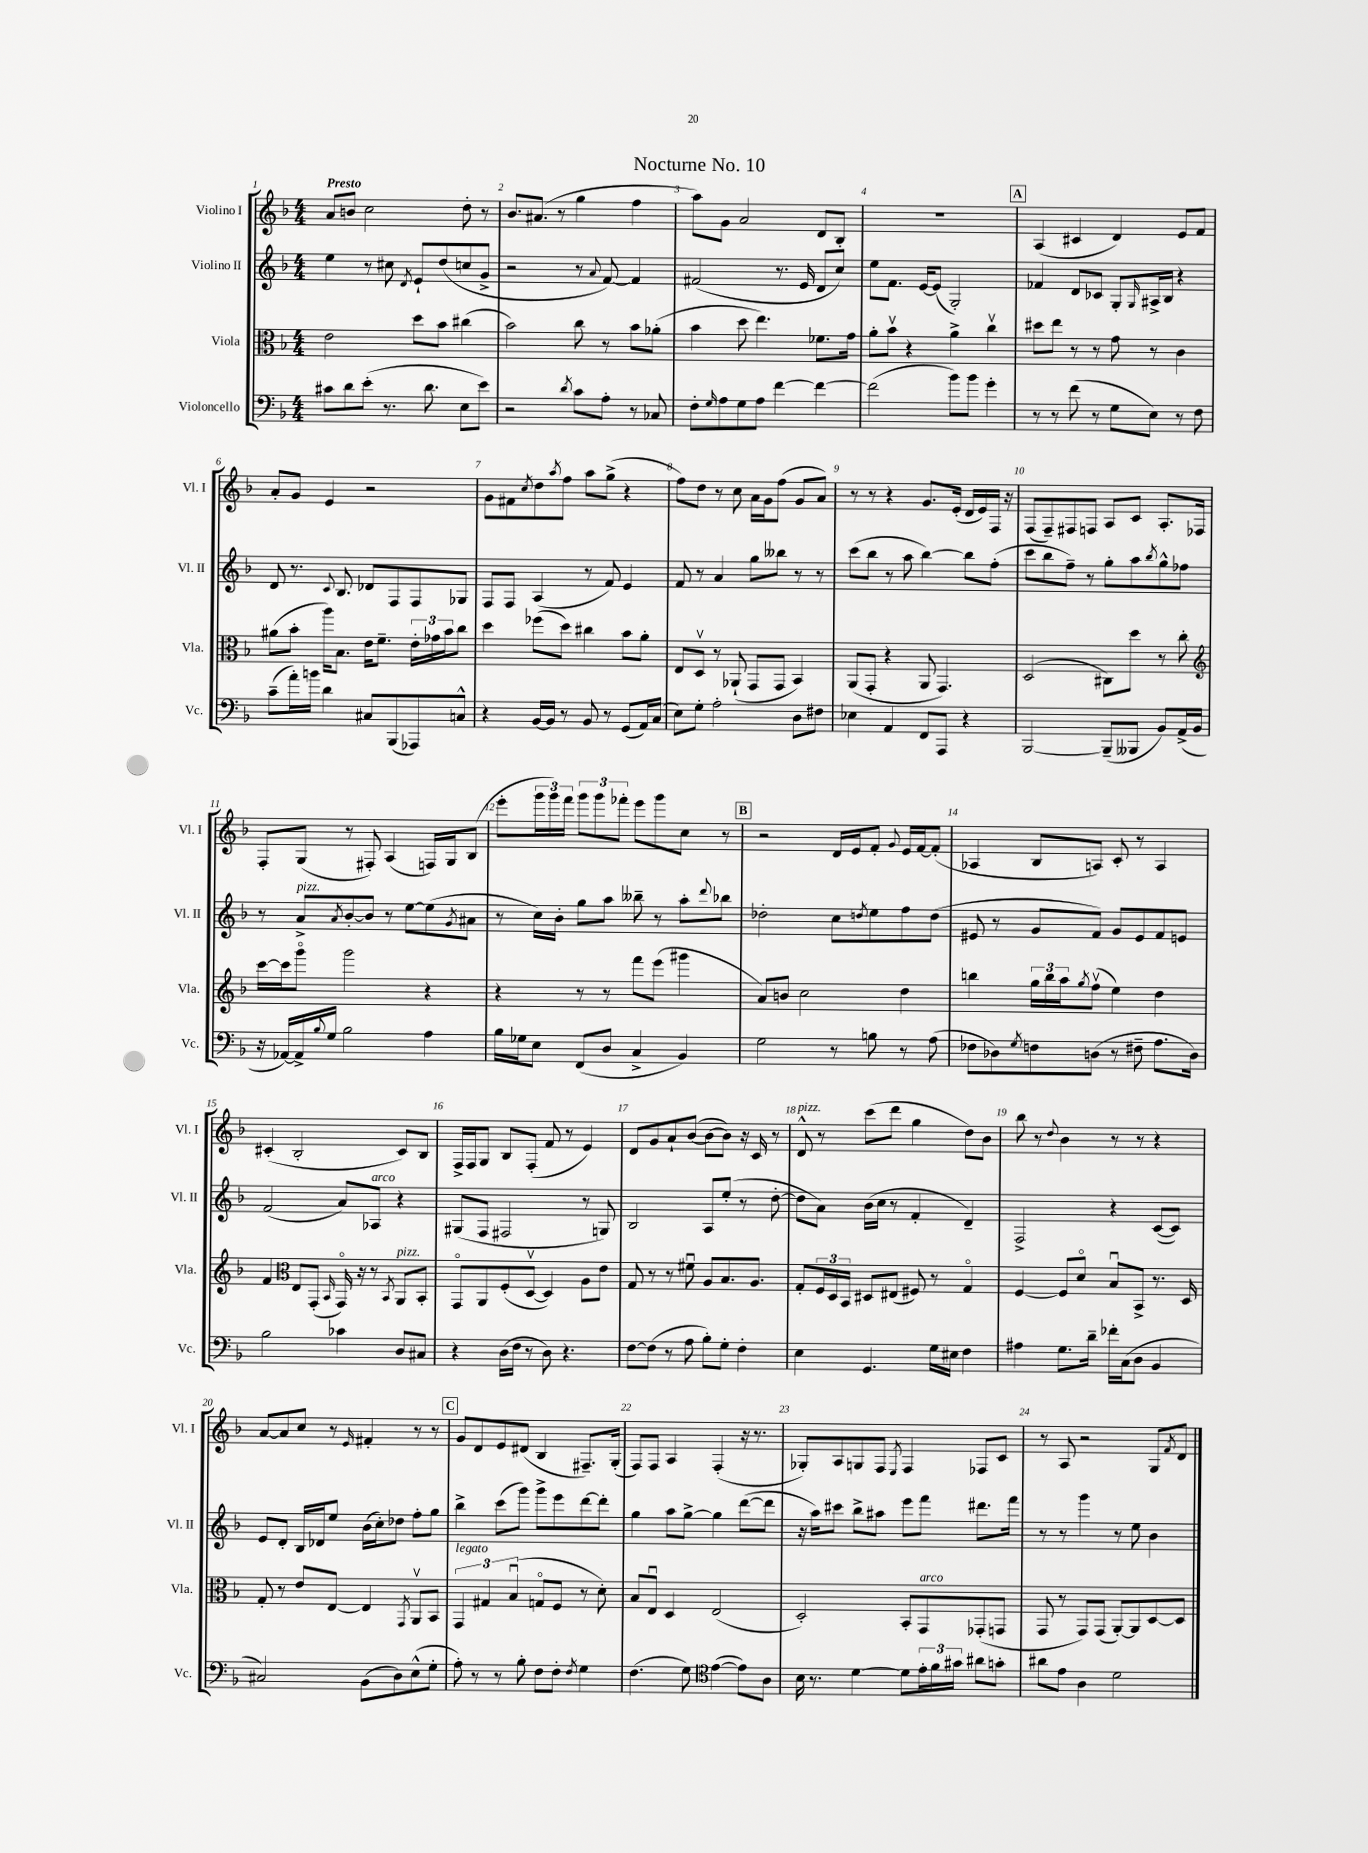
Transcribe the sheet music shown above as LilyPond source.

\header { title = "Nocturne No. 10" }
<<
\new StaffGroup <<
\new Staff = "s0" \with { instrumentName = "Violino I" shortInstrumentName = "Vl. I" } {
    \clef treble \key f \major \numericTimeSignature \time 4/4 \tempo "Presto"
    a'8 b'8 c''2 d''8-. r8 |
    bes'8. ais'8.( r8 g''4 f''4 |
    a''8) g'8 a'2 d'8 bes8-. |
    R1 |
    \mark \markup { \box "A" } a4( cis'4 d'4) e'8 f'8 |
    a'8-. g'8 e'4 r2 |
    g'8 fis'8 \acciaccatura { c''8 } d''8 \acciaccatura { a''8 } f''8 a''8 g''8->( r4 |
    f''8) d''8 r8 c''8 a'16 g'16 f''8( g'8 a'8) |
    r8 r8 r4 g'8. e'16-.( d'16 e'16) f16 r16 |
    f8( f8--) fis8 f8 a8 c'8 a8.-. fes16 |
    f8-. g8( r8 fis8-.) a4( f16) g16 bes8( |
    e'''8-. \tuplet 3/2 { g'''16 g'''16) f'''16 } \tuplet 3/2 { g'''8 g'''8 fes'''8-. } e'''8 g'''8 c''8 r8 |
    \mark \markup { \box "B" } r2 d'16 e'16 f'8-. \appoggiatura { g'8 } e'16 f'16~ f'8-.( |
    aes4 bes8 a8) c'8-. r8 a4 |
    cis'4-.( bes2-. cis'8) bes8 |
    f16-> f16 g8 bes8 f8-.( f'8 r8 e'4) |
    d'8 g'8 a'8-! bes'8~( bes'8~ bes'8) r16 c'16 r8 |
    d'8-^^\markup { \italic "pizz." } r8 c'''8( d'''8 g''4 d''8) bes'8 |
    bes''8 r8 \appoggiatura { d''8 } bes'4 r8 r8 r4 |
    a'8~ a'8 c''8 r8 \grace { e'16 } fis'4-. r8 r8 |
    \mark \markup { \box "C" } g'8 d'8 e'8 dis'8( bes4 fis8.--) g16-.( |
    f8) f8 a4 f4-.( r16 r8. |
    ges8-.) a8 g8 f8 \acciaccatura { e8 } f4 fes8 c'8 |
    r8 a8 r2 g8 \acciaccatura { f'8 } d'8 \bar "|." |
}
\new Staff = "s1" \with { instrumentName = "Violino II" shortInstrumentName = "Vl. II" } {
    \clef treble \key f \major \numericTimeSignature \time 4/4
    e''4 r8 cis''8 \acciaccatura { d'8 } e'8-! d''8( c''8 g'8-> |
    r2 r8 \appoggiatura { a'8 } f'8~) f'4 |
    fis'2( r8. e'16 d'8 c''8) |
    e''8 f'8. e'16~ e'8( g2-.) |
    \mark \markup { \box "A" } fes'4 d'8 ces'8 g8-. \grace { g16 } ais16-> bes16 r4 |
    d'8 r8. \appoggiatura { c'8 } bes8. des'8 f8 f8 ges8 |
    f8 f8 a4( r8 f'8) e'4 |
    f'8 r8 a'4 g''8 beses''8 r8 r8 |
    c'''8( bes''8 r8 a''8 bes''4~) bes''8 f''8-.( |
    c'''8 bes''8 f''8--) r8 g''8-. a''8 \acciaccatura { bes''8 } g''8-^ fes''8 |
    r8 a'8->^\markup { \italic "pizz." } \acciaccatura { a'8 } bes'8~-. bes'8 r8 e''8~ e''8( \acciaccatura { g'8 } ais'8 |
    r8 c''16) bes'16-. g''8 a''8 beses''8-- r8 a''8-. \appoggiatura { d'''8 } bes''8 |
    \mark \markup { \box "B" } des''2-. c''8 \acciaccatura { d''8 } e''8 f''8 d''8( |
    eis'8 r8 g'8 f'8) g'8 eis'8 f'8 e'8 |
    f'2( a'8) aes8^\markup { \italic "arco" } r4 |
    gis8( f8 fis2 r8 g8) |
    bes2 a8 e''8-.( r8 d''8~-. |
    d''8 a'8) bes'16( c''16 r8 f'4-. d'4--) |
    f2-> r4 c'8~( c'8) |
    e'8 d'8-. bes16 des'16 e''8 bes'16( c''16-.) des''8 f''8-. g''8 |
    \mark \markup { \box "C" } bes''4-> c'''8( g'''8) g'''8-> e'''8 d'''8~ d'''8-. |
    g''4 a''8 g''8~-> g''4 d'''8~( d'''8 |
    r16 a''16) cis'''8 bes''8-> ais''8 e'''8 f'''8 dis'''8. f'''16 |
    r8 r8 g'''4 r8 e''8 bes'4 \bar "|." |
}
\new Staff = "s2" \with { instrumentName = "Viola" shortInstrumentName = "Vla." } {
    \clef alto \key f \major \numericTimeSignature \time 4/4
    e'2 d''8 bes'8 cis''4( |
    bes'2) c''8 r8 bes'8 aes'8-.( |
    bes'4 d''8 e''4.) fes'8. g'16 |
    a'8-. bes'8\upbow r4 a'4-> c''4\upbow |
    \mark \markup { \box "A" } dis''8 e''8 r8 r8 g'8 r8 c'4 |
    ais'8( bes'8-. a''16) bes8. e'16 f'8.-- \tuplet 3/2 { e'16-. ges'16 bes'16 } c''8 |
    d''4 fes''8( d''8) cis''4 bes'8 a'8-. |
    e8 d8\upbow r8 aes,8-!( g,8 g,8 bes,4) |
    a,8( g,8-. r4 a,8 g,4.) |
    d2( cis8) d''8 r8 c''8-. |
    \clef treble c'''16~ c'''16 g'''8\flageolet g'''2 r4 |
    r4 r8 r8 f'''8 e'''8( gis'''4 |
    \mark \markup { \box "B" } a'8) b'8 c''2 d''4 |
    b''4 \tuplet 3/2 { g''16 b''16 a''16 } \acciaccatura { g''8 } f''8\upbow( e''4) d''4 |
    f'4 \clef alto e8 g,8-.( \grace { bes,16 } g,16\flageolet) r16 r8 \acciaccatura { bes,8 } a,8^\markup { \italic "pizz." } bes,8-. |
    g,8\flageolet a,8 f8-.( d8~\upbow d4) a8 e'8 |
    g8 r8 r8 fis'8\downbow a8 bes8. a8. |
    g8-. \tuplet 3/2 { f16 d16 bes,16 } dis8 eis8( fis8) r8 g4\flageolet |
    f4~ f8 d'8\flageolet bes8\downbow bes,8-> r8. d16 |
    g8-. r8 e'8 e8~ e4 \acciaccatura { g,8 } a,8\upbow bes,8 |
    \mark \markup { \box "C" } \tuplet 3/2 { g,4^\markup { \italic "legato" } gis4 bes4\downbow( } g8\flageolet f8 r8 d'8-.) |
    bes8 e8\downbow d4 e2( |
    d2-.) bes,8-. g,8^\markup { \italic "arco" } ges,8-.( g,8 |
    g,8 r8 g,8) g,8( a,8~-.) a,8 d8~ d8 \bar "|." |
}
\new Staff = "s3" \with { instrumentName = "Violoncello" shortInstrumentName = "Vc." } {
    \clef bass \key f \major \numericTimeSignature \time 4/4
    cis'8 d'8 e'8-.( r8. d'8. e8 e'8) |
    r2 \acciaccatura { d'8 } c'8 a8-. r8 ces8 |
    f8-. \grace { g16 } a8 g8 a8 f'4~ f'4~ |
    f'2( bes'8) bes'8 g'4-. |
    \mark \markup { \box "A" } r8 r8 f'8( r8 g8 e8) r8 f8 |
    c'8--( a'16-.) b'16 d'4 cis8 bes,,8( aes,,8) c8-^ |
    r4 bes,16~ bes,16 r8 bes,8 r8 g,8( a,16) c16( |
    e8) g8-. a2-. d8 fis8 |
    ees4 a,4 f,8 a,,8 r4 |
    bes,,2~ bes,,8--( beses,,8 bes,8) a,16->( bes,16 |
    r16 aes,16~) aes,16-> \appoggiatura { bes8 } g16 bes2 a4 |
    bes16 ges16 e8 f,8( d8 c4-> bes,4) |
    \mark \markup { \box "B" } g2 r8 b8 r8 a8( |
    fes8 des8) \acciaccatura { g8 } f8 d8( r8 fis8-- a8. d16) |
    bes2 ces'4 d8 cis8 |
    r4 d16( f16 r8 d8) r4. |
    f8~ f8( r8 a8 bes8-.) g8-. f4-. |
    e4 g,4. g16 eis16 f4 |
    ais4 g8. d'16-- fes'16-. c16( d8 bes,4 |
    cis2) bes,8( d8) e8-^( g8-. |
    \mark \markup { \box "C" } a8-.) r8 r8 bes8-. f8 f8-. \acciaccatura { f8 } g4 |
    f4.( g8) \clef tenor e'4~( e'8) a8 |
    bes16 r8. d'4~ d'8 \tuplet 3/2 { e'16-. f'16 gis'16 } ais'8 g'8-. |
    ais'8 e'8 a4 d'2 \bar "|." |
}
>>
>>
\layout { \context { \Score \override BarNumber.break-visibility = ##(#f #t #t) barNumberVisibility = #all-bar-numbers-visible } }
